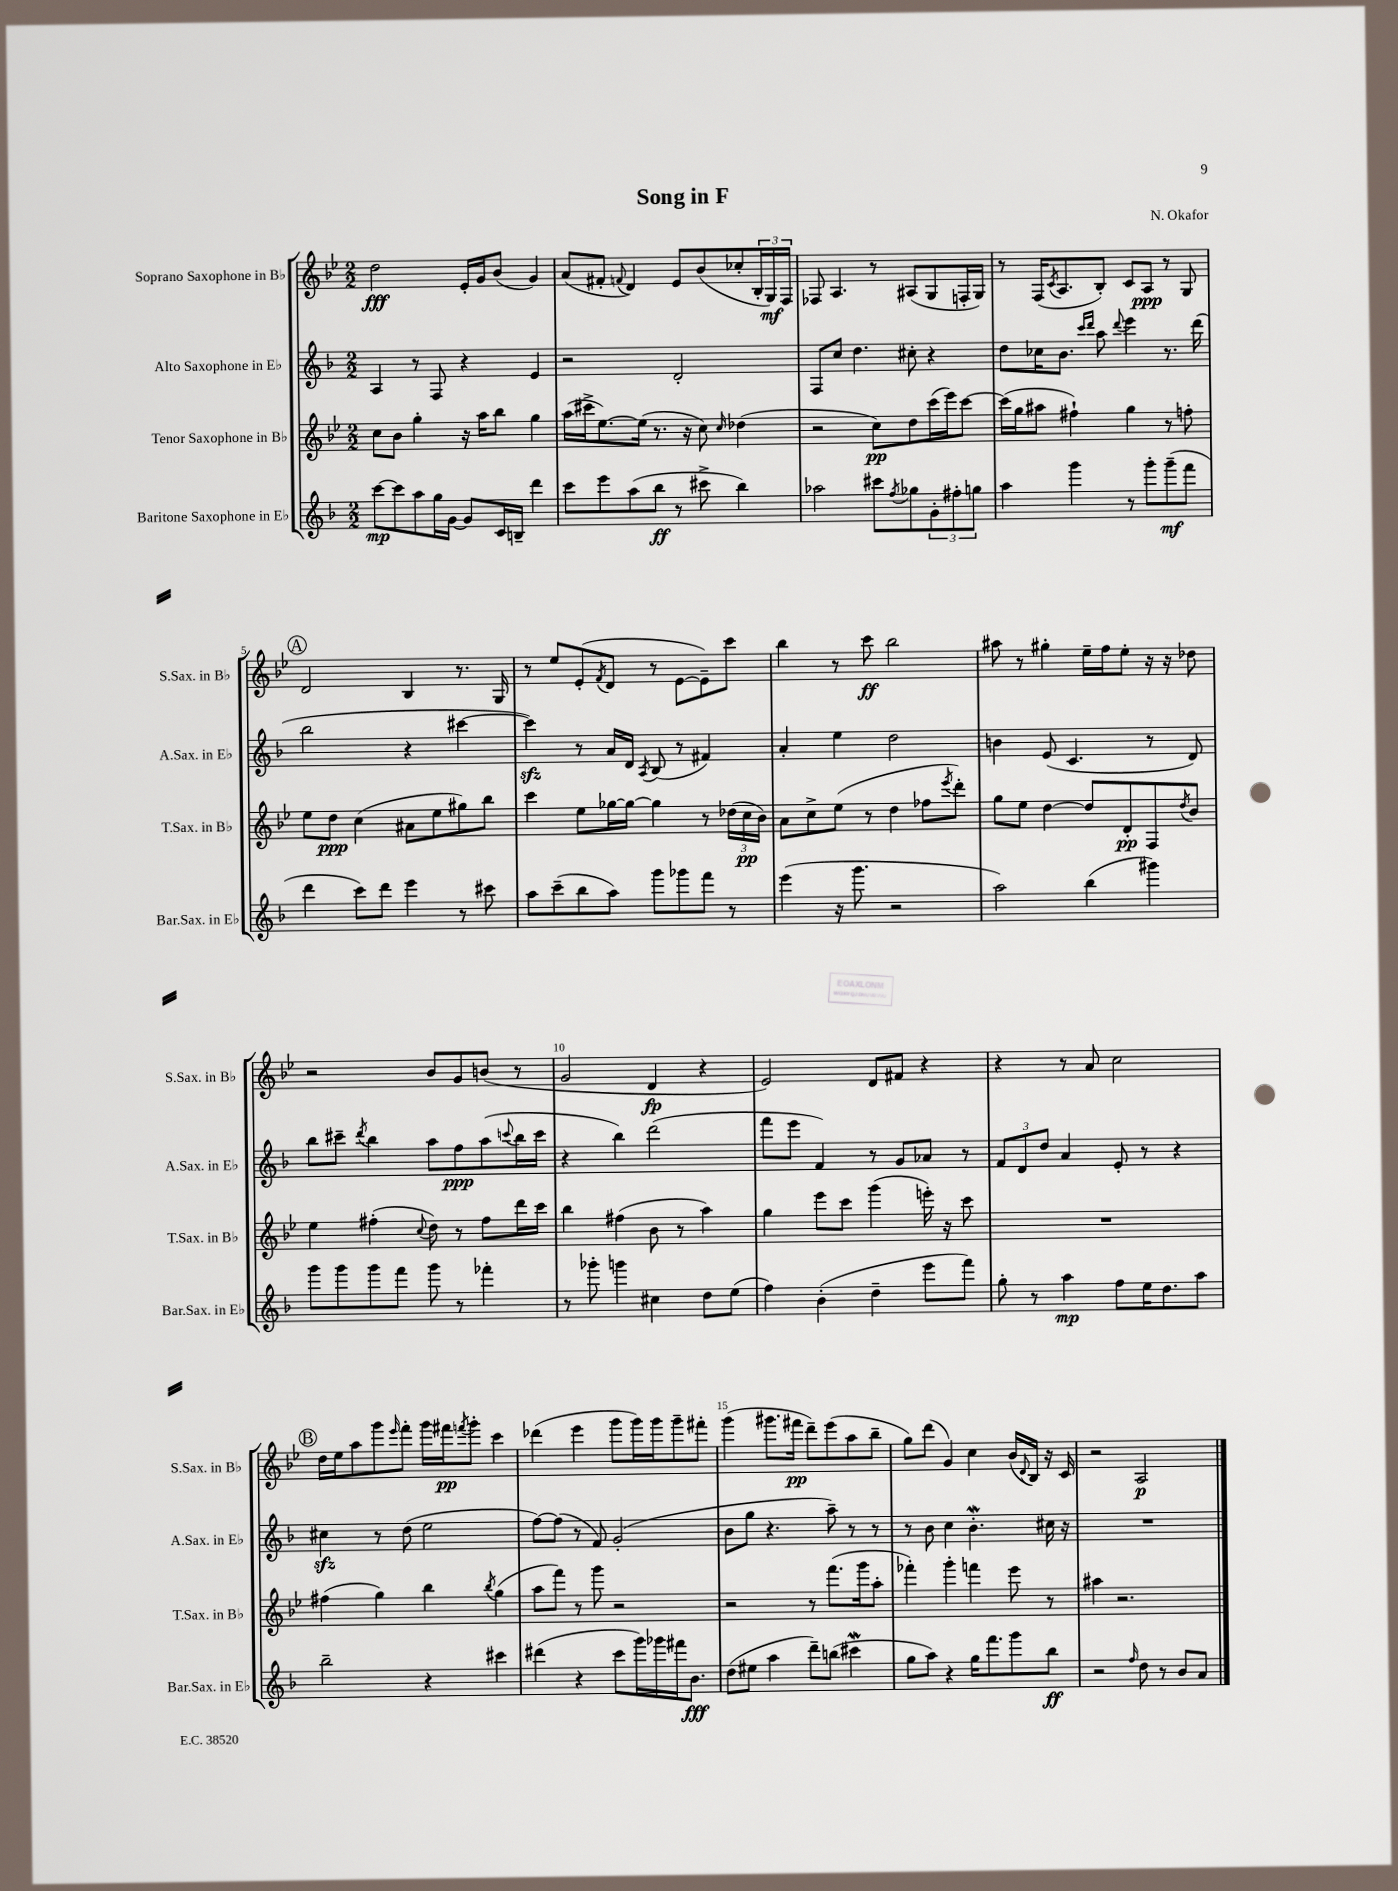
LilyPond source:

\header { title = "Song in F" composer = "N. Okafor" }
<<
\new StaffGroup <<
\new Staff = "s0" \with { instrumentName = "Soprano Saxophone in Bb" shortInstrumentName = "S.Sax. in Bb" } {
    \clef treble \key bes \major \numericTimeSignature \time 2/2
    d''2\fff ees'16-. g'16 bes'8( g'4) |
    a'8( fis'8-. \appoggiatura { f'8 } d'4) ees'8 bes'8( ces''8-. \tuplet 3/2 { bes16-. g16\mf) f16 } |
    fes8 a4. r8 ais8( g8 f16-. g16) |
    r8 f16( \acciaccatura { c'8 } a8. bes8-.) c'8 a8\ppp r8 g8 |
    \mark \markup { \circle "A" } d'2 bes4 r8. g16 |
    r8 ees''8 ees'8-.( \acciaccatura { f'8 } d'8 r8 ees'8~ ees'8--) c'''8 |
    bes''4 r8 c'''8\ff bes''2 |
    ais''8 r8 gis''4-. ees''16-- f''16 ees''8-. r16 r16 des''8 |
    r2 bes'8 g'8 b'8( r8 |
    g'2 d'4\fp r4 |
    ees'2) d'8 fis'8 r4 |
    r4 r8 a'8 c''2 |
    \mark \markup { \circle "B" } d''16 ees''16 a''8 g'''8 \grace { ees'''16 } f'''8-. g'''16 fis'''16\pp \acciaccatura { f'''8 } g'''8-. c'''4 |
    des'''4( ees'''4 g'''8 g'''16) g'''16 g'''8-- fis'''8-. |
    g'''4( gis'''8. fis'''16\pp d'''8--) ees'''8( a''8 bes''8-- |
    g''8) d'''8( g'4) c''4 bes'16( \appoggiatura { d'8 } bes16) r16 c'16 |
    r2 a2\p \bar "|." |
}
\new Staff = "s1" \with { instrumentName = "Alto Saxophone in Eb" shortInstrumentName = "A.Sax. in Eb" } {
    \clef treble \key f \major \numericTimeSignature \time 2/2
    a4 r8 f8 r4 e'4 |
    r2 d'2-. |
    f8 c''8 d''4. cis''8-. r4 |
    d''8 ces''16 bes'8. \grace { c'''16 d'''16 } a''8 \appoggiatura { d'''8 } e'''4 r8. d'''16( |
    \mark \markup { \circle "A" } bes''2 r4 cis'''4~ |
    cis'''4\sfz) r8 a'16 d'16 \acciaccatura { a8 } bes8( r8 fis'4) |
    a'4-. e''4 d''2 |
    b'4 e'8( c'4. r8 d'8) |
    bes''8 cis'''8-- \acciaccatura { d'''8 } bes''4 a''8 f''8\ppp a''8( \appoggiatura { c'''8 } bes''16 c'''16 |
    r4 bes''4) d'''2( |
    f'''8 e'''8 f'4) r8 g'8 aes'8 r8 |
    \tuplet 3/2 { f'8 d'8 d''8 } a'4 e'8-. r8 r4 |
    \mark \markup { \circle "B" } cis''4\sfz r8 d''8( e''2 |
    f''8~) f''8( r8 f'8) g'2-.( |
    bes'8 g''8 r4. a''8--) r8 r8 |
    r8 bes'8 c''4 bes'4.-.\mordent cis''16 r16 |
    R1 \bar "|." |
}
\new Staff = "s2" \with { instrumentName = "Tenor Saxophone in Bb" shortInstrumentName = "T.Sax. in Bb" } {
    \clef treble \key bes \major \numericTimeSignature \time 2/2
    c''8 bes'8 g''4-. r16 a''16 bes''8 g''4 |
    a''16( cis'''16-> ees''8.~) ees''16( r8. r16 c''8) \grace { c''16 } des''4( |
    r2 c''8\pp) d''8 c'''16( ees'''16) c'''8~ |
    c'''16( g''16 ais''8 fis''4-!) g''4 r8 f''8-. |
    \mark \markup { \circle "A" } ees''8 d''8\ppp c''4( ais'8 ees''8 gis''8) bes''8 |
    c'''4 ees''8 ges''16~ ges''16~ ges''4 r8 \tuplet 3/2 { des''16( c''16\pp bes'16) } |
    a'8 c''8-> ees''8( r8 d''4 fes''8 \acciaccatura { ees'''8 } d'''8-.) |
    g''8 ees''8 d''4~ d''8 d'8-.\pp f8 \acciaccatura { d''8 } bes'8 |
    ees''4 fis''4-.( \appoggiatura { c''8 } d''8) r8 fis''8 d'''16 c'''16 |
    bes''4 fis''4( bes'8 r8 a''4) |
    g''4 ees'''8 c'''8 g'''4( e'''16-.) r16 c'''8 |
    R1 |
    \mark \markup { \circle "B" } fis''4( g''4) bes''4 \acciaccatura { bes''8 } g''4( |
    a''8 f'''8) r8 g'''8 r2 |
    r2 r8 f'''8.( g'''16 a''8-. |
    fes'''4-.) g'''4-. f'''4 ees'''8 r8 |
    ais''4 r2. \bar "|." |
}
\new Staff = "s3" \with { instrumentName = "Baritone Saxophone in Eb" shortInstrumentName = "Bar.Sax. in Eb" } {
    \clef treble \key f \major \numericTimeSignature \time 2/2
    c'''8~\mp c'''8 a''8 g''16 g'16~ g'8 c'16 b16-- d'''4 |
    c'''8 e'''8 a''8( bes''8\ff r8 cis'''8-> bes''4) |
    aes''2 cis'''8 \acciaccatura { f''8 } ges''8 \tuplet 3/2 { g'8-. fis''8-. g''8 } |
    a''4 g'''4 r8 g'''8-. g'''8--\mf( f'''8 |
    \mark \markup { \circle "A" } d'''4 c'''8) d'''8 e'''4 r8 cis'''8 |
    a''8 c'''8--( bes''8 a''8) g'''8 ges'''8 f'''8 r8 |
    e'''4( r16 g'''8. r2 |
    a''2) bes''4( gis'''4) |
    g'''8 g'''8 g'''8 f'''8 g'''8 r8 fes'''4-. |
    r8 ges'''8-. g'''4 cis''4 d''8 e''8( |
    f''4) bes'4-.( d''4-- e'''8 f'''8) |
    g''8-. r8 a''4\mp f''8 e''16 d''8. a''8 |
    \mark \markup { \circle "B" } bes''2-- r4 cis'''4 |
    dis'''4( r4 c'''8 g'''16) ges'''16 fis'''16 bes'8.\fff |
    d''8( eis''8 a''4 d'''8--) b''8( cis'''4\mordent |
    g''8 a''8) r4 g''16 f'''8. g'''8 bes''8\ff |
    r2 \grace { f''16 } d''8 r8 bes'8 a'8 \bar "|." |
}
>>
>>
\layout { \context { \Score \override BarNumber.break-visibility = ##(#f #t #t) barNumberVisibility = #(every-nth-bar-number-visible 5) } }
